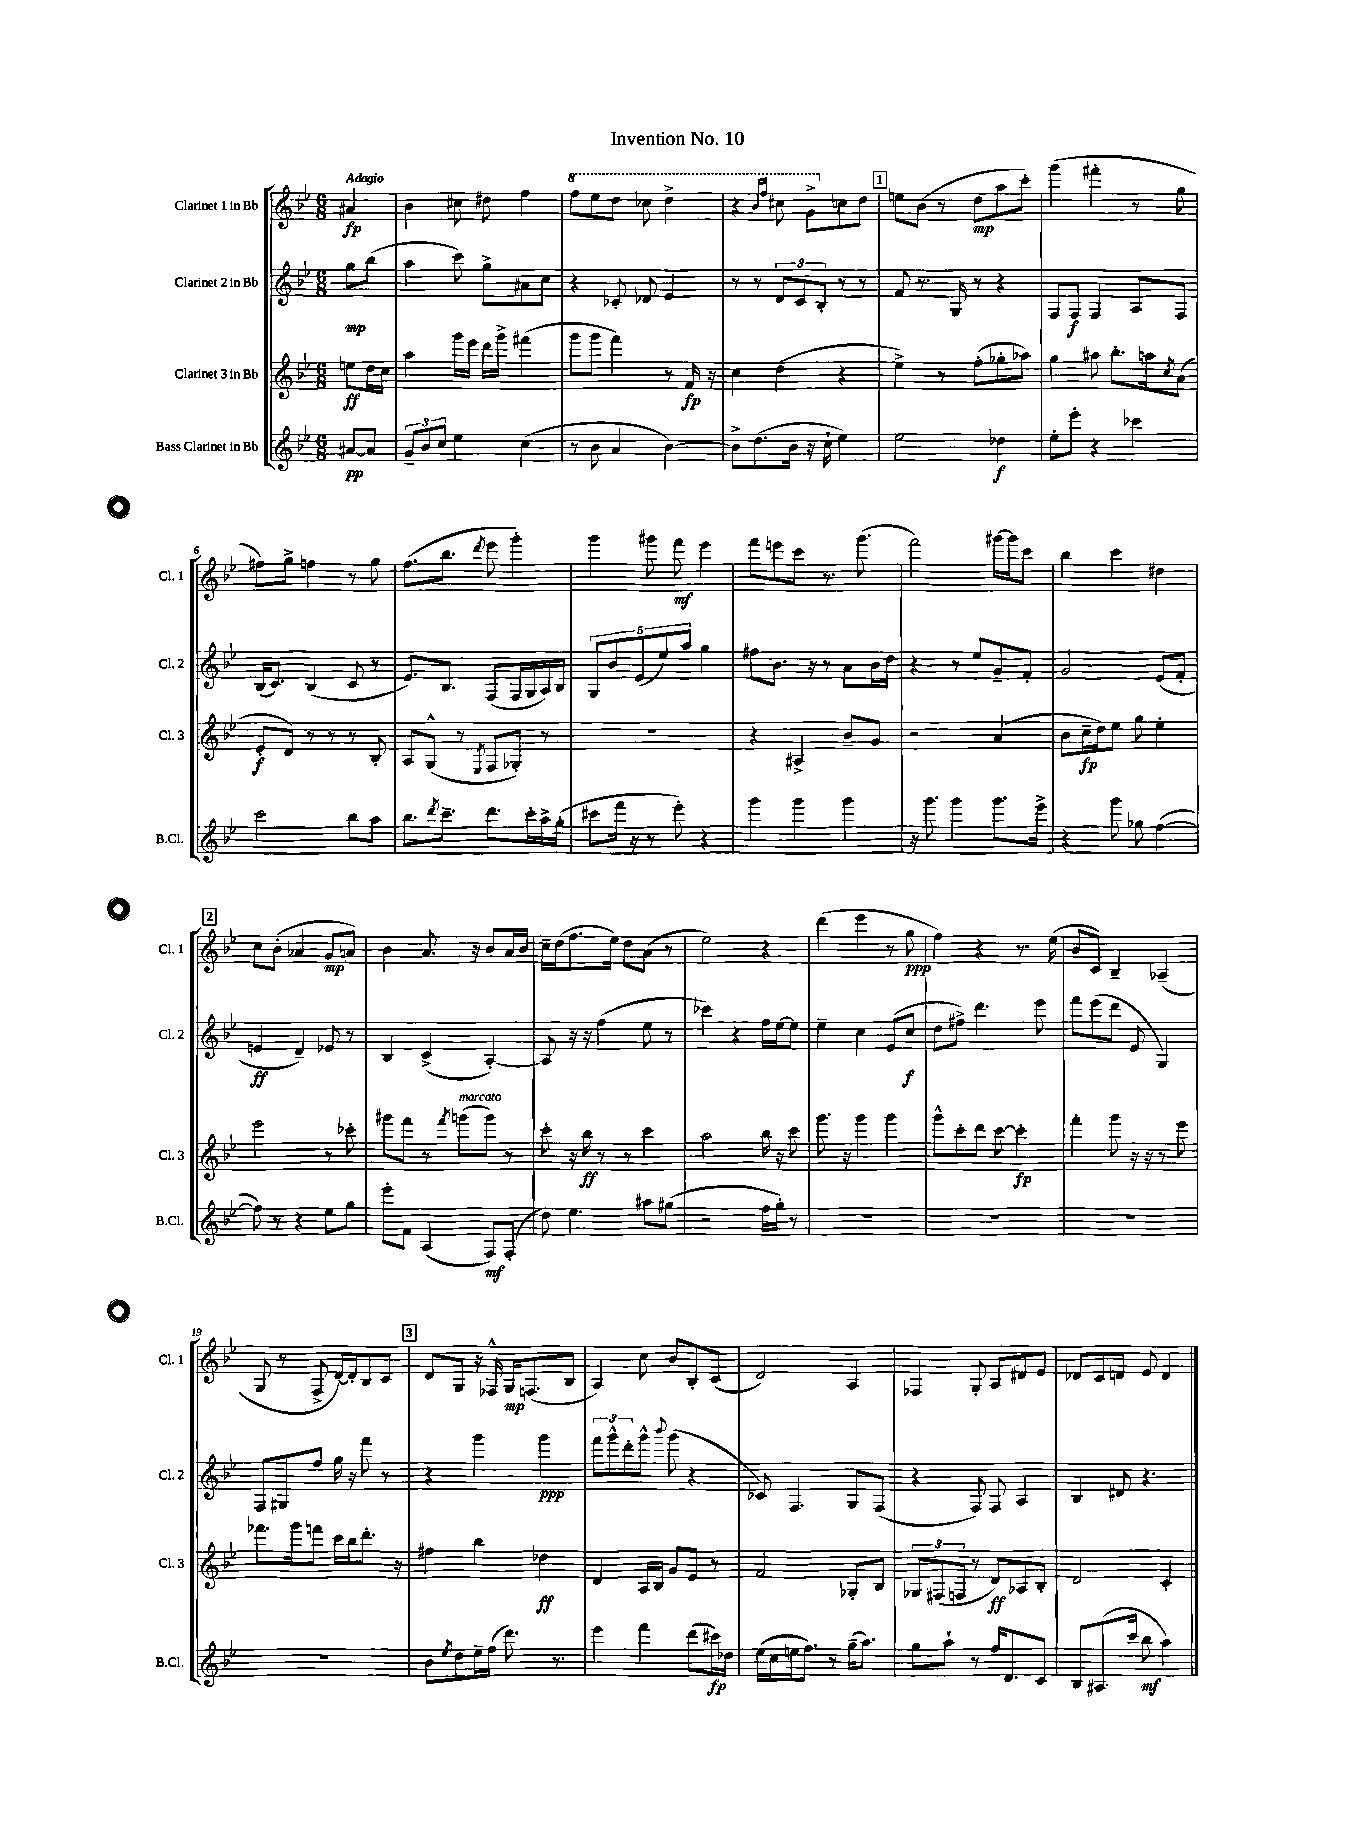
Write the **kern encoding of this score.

**kern	**dynam	**kern	**dynam	**kern	**dynam	**kern	**dynam
*part4	*part4	*part3	*part3	*part2	*part2	*part1	*part1
*staff4	*staff4	*staff3	*staff3	*staff2	*staff2	*staff1	*staff1
*I"Bass Clarinet in Bb	*	*I"Clarinet 3 in Bb	*	*I"Clarinet 2 in Bb	*	*I"Clarinet 1 in Bb	*
*I'B.Cl.	*	*I'Cl. 3	*	*I'Cl. 2	*	*I'Cl. 1	*
*clefG2	*	*clefG2	*	*clefG2	*	*clefG2	*
*k[b-e-]	*	*k[b-e-]	*	*k[b-e-]	*	*k[b-e-]	*
*M6/8	*	*M6/8	*	*M6/8	*	*M6/8	*
=	=	=	=	=	=	=	=
!	!	!	!	!	!	!LO:TX:a:B:t=Adagio	!
[8a#X/L	pp	8een\L	ff	8gg\L	mp	4a#X/	fp
8a#/J]	.	16dd\L	.	(8bb-\J	.	.	.
.	.	16cc\JJ	.	.	.	.	.
=1	=1	=1	=1	=1	=1	=1	=1
12g~/L	.	4aa\	.	4aa\	.	4b-\	.
12b-/	.	.	.	.	.	.	.
12cc/J	.	.	.	.	.	.	.
4ee-\	.	16ggg\LL	.	8ccc\)	.	8cc#X\	.
.	.	16eee-\JJ	.	.	.	.	.
.	.	16ddd\LL	.	8gg^\L	.	8dd#X\	.
.	.	16ggg^\JJ	.	.	.	.	.
(4cc\	.	(4fff#X\	.	8a#X\	.	4ff\	.
.	.	.	.	8cc\J	.	.	.
=2	=2	=2	=2	=2	=2	=2	=2
*	*	*	*	*	*	*8va	*
8r	.	8ggg\L	.	4r	.	8fff\L	.
8b-\	.	8ggg\J	.	.	.	8eee-\	.
4a/	.	4fff\)	.	8c-X'/	.	8ddd\J	.
.	.	.	.	8d-X/	.	8ccc-X\	.
[4b-\)	.	8r	.	4e-/	.	4ddd^\	.
.	.	16f/	fp	.	.	.	.
.	.	16r	.	.	.	.	.
=3	=3	=3	=3	=3	=3	=3	=3
8b-^\L]	.	4cc\	.	8r	.	4r	.
(8.dd\	.	.	.	8r	.	.	.
.	.	.	.	.	.	16qqbb-/LL	.
.	.	.	.	.	.	16qqfff/JJ	.
.	.	(4dd\	.	12d/L	.	8ccc#X\	.
16b-\Jk	.	.	.	.	.	.	.
.	.	.	.	12c/	.	.	.
16r	.	.	.	.	.	8gg^\L	.
.	.	.	.	12B-'/J	.	.	.
16cc`\	.	.	.	.	.	.	.
*	*	*	*	*	*	*X8va	*
4ee-\)	.	4r	.	8r	.	8ccn\	.
.	.	.	.	8r	.	8dd\J	.
!!LO:REH:place=s1:t=1
=4	=4	=4	=4	=4	=4	=4	=4
2ee-\	.	4ee-^\)	.	8f/	.	8een\L	.
.	.	.	.	8.r	.	(8b-\J	.
.	.	8r	.	.	.	8r	.
.	.	.	.	16G/	.	.	.
.	.	(8ff'\L	.	8r	.	8dd\L	mp
4dd-X\	f	8gg-X'\	.	4r	.	8aa\	.
.	.	8aa-X\J)	.	.	.	8ccc'\J)	.
=5	=5	=5	=5	=5	=5	=5	=5
8ee-'\L	.	4gg\	.	8F/L	.	(4ggg\	.
8eee-'\J	.	.	.	8F/J	f	.	.
4r	.	8aa#X\	.	4F/	.	4fff#X'\	.
.	.	8.bb-'\L	.	.	.	.	.
4ccc-X\	.	.	.	8A/L	.	8r	.
.	.	16aan\k	.	.	.	.	.
.	.	8qcc/	.	.	.	.	.
.	.	(8a\J	.	8F/J	.	8gg\	.
!!LO:LB:g=z
=6	=6	=6	=6	=6	=6	=6	=6
2ccc\	.	8e-'/L	f	(16B-/KL	.	8ff#X\L)	.
.	.	.	.	8.c/J)	.	.	.
.	.	8d/J)	.	.	.	8gg^\J	.
.	.	8r	.	(4B-/	.	4ffn\	.
.	.	8r	.	.	.	.	.
8bb-\L	.	8r	.	8c/	.	8r	.
8aa\J	.	8B-'/	.	8r	.	8gg\	.
=7	=7	=7	=7	=7	=7	=7	=7
8.bb-\L	.	8A/L	.	8.e-/L)	.	(8.ff\L	.
.	.	(8G^^/J	.	.	.	.	.
8qddd/	.	.	.	.	.	.	.
8.ccc~\J	.	.	.	8.B-/J	.	8.bb-\J	.
.	.	8r	.	.	.	.	.
.	.	8qE-/	.	.	.	8qddd/	.
8.ddd\L	.	8F/L	.	(8F/L	.	8eee-\	.
.	.	8G-X'/J)	.	16F/L	.	4ggg'\)	.
16ccc'\L	.	.	.	16G/	.	.	.
16aa^\	.	8r	.	16A/)	.	.	.
(16gg'\JJ	.	.	.	16B-/JJ	.	.	.
=8	=8	=8	=8	=8	=8	=8	=8
8ccc#X\L	.	2.r	.	10G/L	.	4ggg\	.
.	.	.	.	10b-/	.	.	.
16fff\Jk	.	.	.	.	.	.	.
16r	.	.	.	.	.	.	.
.	.	.	.	(10e-/	.	.	.
8r	.	.	.	.	.	8ggg#X\	.
.	.	.	.	10ee-/)	.	.	.
8eee-'\)	.	.	.	.	.	8fff\	mf
.	.	.	.	10aa/J	.	.	.
4r	.	.	.	4gg\	.	4eee-\	.
=9	=9	=9	=9	=9	=9	=9	=9
4ggg\	.	4r	.	8ff#X\L	.	8fff\L	.
.	.	.	.	8.b-\J	.	8eeen\	.
4ggg\	.	4A#X^/	.	.	.	8ccc\J	.
.	.	.	.	16r	.	.	.
.	.	.	.	8r	.	8.r	.
4ggg\	.	8b-~/L	.	8a\L	.	.	.
.	.	.	.	.	.	(8.ggg\	.
.	.	8g/J	.	16b-\L	.	.	.
.	.	.	.	16dd\JJ	.	.	.
=10	=10	=10	=10	=10	=10	=10	=10
16r	.	2r	.	4r	.	2fff\)	.
8.ggg\	.	.	.	.	.	.	.
4ggg\	.	.	.	8r	.	.	.
.	.	.	.	8ee-/L	.	.	.
8.ggg\L	.	(4a/	.	8g~/	.	[16ggg#X\LL	.
.	.	.	.	.	.	16ggg#\J]	.
.	.	.	.	8f'/J	.	8ccc\J	.
16eee-^\Jk	.	.	.	.	.	.	.
=11	=11	=11	=11	=11	=11	=11	=11
4r	.	8b-\L	.	2g/	.	4bb-\	.
.	.	16cc~\L	fp	.	.	.	.
.	.	16dd\J)	.	.	.	.	.
8ggg\	.	8ee-\J	.	.	.	4ccc\	.
8gg-X\	.	8gg\	.	.	.	.	.
([4ff\	.	4ee-'\	.	(8e-/L	.	4dd#X\	.
.	.	.	.	8f'/J	.	.	.
!!LO:LB:g=z
!!LO:REH:place=s1:t=2
=12	=12	=12	=12	=12	=12	=12	=12
8ff\])	.	2eee-\	.	4en/	ff	8cc\L	.
8r	.	.	.	.	.	(8b-'\J	.
4r	.	.	.	4d~/)	.	4a-X/	.
8ee-\L	.	8r	.	8e-X/	.	8g/L	mp
8gg\J	.	8ccc-X'\	.	8r	.	8an/J)	.
=13	=13	=13	=13	=13	=13	=13	=13
8eee-'\L	.	8ggg#X\L	.	4B-/	.	4b-\	.
8f\J	.	8fff\J	.	.	.	.	.
(4A/	.	8r	.	(4c^/	.	8.a/	.
.	.	8qfff/	.	.	.	.	.
!	!	!LO:TX:a:i:t=marcato	!	!	!	!	!
.	.	(8gggn\L	.	.	.	.	.
.	.	.	.	.	.	16r	.
8F/L)	mf	8ggg\J)	.	[4A'/)	.	8b-/L	.
(8F'/J	.	8r	.	.	.	16a/L	.
.	.	.	.	.	.	16b-/JJ	.
=14	=14	=14	=14	=14	=14	=14	=14
8dd\)	.	8ccc'\	.	8A/]	.	16cc~\LL	.
.	.	.	.	.	.	(16dd\J	.
4.ee-\	.	16r	.	16r	.	8.ff\	.
.	.	16bb-\	ff	16r	.	.	.
.	.	8r	.	(4ff\	.	.	.
.	.	.	.	.	.	16ee-\Jk)	.
.	.	8r	.	.	.	8dd\L	.
8aa#X\L	.	4ccc\	.	8ee-\	.	(8a\J	.
(8gg#X\J	.	.	.	8r	.	8r	.
=15	=15	=15	=15	=15	=15	=15	=15
2r	.	2aa\	.	4ccc-X\)	.	2ee-\)	.
.	.	.	.	4r	.	.	.
16ff\LL	.	16bb-\	.	16ff\LL	.	4r	.
16gg'\JJ)	.	16r	.	[16ee-\J	.	.	.
8r	.	8ccc\	.	8ee-\J]	.	.	.
=16	=16	=16	=16	=16	=16	=16	=16
2.r	.	8.ggg\	.	4ee-~\	.	(4ddd\	.
.	.	16r	.	.	.	.	.
.	.	4ggg\	.	4cc\	.	4eee-\	.
.	.	4ggg\	.	(8e-/L	.	8r	.
.	.	.	.	8cc/J	f	8gg\	ppp
=17	=17	=17	=17	=17	=17	=17	=17
2.r	.	8ggg^^\L	.	8dd\L	.	4ff\)	.
.	.	8ccc'\	.	8ff#X^\J)	.	.	.
.	.	8ddd\J	.	4.ddd\	.	4r	.
.	.	[8ccc\	.	.	.	.	.
.	.	4ccc'\]	fp	.	.	8.r	.
.	.	.	.	8eee-\	.	.	.
.	.	.	.	.	.	(16ee-\	.
=18	=18	=18	=18	=18	=18	=18	=18
2.r	.	4fff'\	.	8fff\L	.	8b-/L	.
.	.	.	.	(8eee-\	.	8c/J)	.
.	.	8ggg\	.	8ddd\J	.	4B-~/	.
.	.	16r	.	8e-/	.	.	.
.	.	16r	.	.	.	.	.
.	.	8r	.	4G/)	.	(4A-X~/	.
.	.	8eee-\	.	.	.	.	.
!!LO:LB:g=z
=19	=19	=19	=19	=19	=19	=19	=19
2.r	.	8.fff-X\L	.	8F/L	.	8G/	.
.	.	.	.	8G#X/	.	8r	.
.	.	16ggg\k	.	.	.	.	.
.	.	8fffn\J	.	8ff/J	.	8F^/	.
.	.	16ccc\LL	.	16gg\	.	[16d/LL)	.
.	.	16bb-\J	.	16r	.	16d'/J]	.
.	.	8.ddd'\J	.	8fff\	.	8B-/	.
.	.	.	.	8r	.	8c/J	.
.	.	16r	.	.	.	.	.
!!LO:REH:place=s1:t=3
=20	=20	=20	=20	=20	=20	=20	=20
8b-\L	.	4ff#X\	.	4r	.	8d/L	.
8qee-/	.	.	.	.	.	.	.
8dd\	.	.	.	.	.	8G/J	.
16ee-~\L	.	4bb-\	.	4ggg\	.	16r	.
(16ff\JJ	.	.	.	.	.	16F-X^^/	.
8.ddd\)	.	.	.	.	.	16G/KL	mp
.	.	.	.	.	.	(8.Fn/	.
.	.	4dd-X\	ff	4ggg\	ppp	.	.
8.r	.	.	.	.	.	.	.
.	.	.	.	.	.	8B-/J	.
=21	=21	=21	=21	=21	=21	=21	=21
4eee-\	.	4d/	.	12fff\L	.	4A/)	.
.	.	.	.	12ggg^^\	.	.	.
.	.	.	.	12ddd'\	.	.	.
4fff\	.	16A/LL	.	8ggg^^\J	.	8cc\	.
.	.	16B-/JJ	.	.	.	.	.
.	.	.	.	8qqbbb-/	.	.	.
.	.	8g/L	.	(8ggg\	.	8b-/L	.
(8ddd\L	.	8e-/J	.	4r	.	8B-'/	.
16ccc#X\L)	fp	8r	.	.	.	(8c/J	.
16dd-X\JJ	.	.	.	.	.	.	.
=22	=22	=22	=22	=22	=22	=22	=22
(16ee-\LL	.	2f/	.	8c-X/)	.	2d/)	.
16cc\	.	.	.	.	.	.	.
16een\J	.	.	.	4.F/	.	.	.
8.ff\J)	.	.	.	.	.	.	.
8r	.	.	.	.	.	.	.
(16gg~\KL	.	8G-X'/L	.	8G/L	.	4A/	.
8.aa\J)	.	.	.	.	.	.	.
.	.	8B-/J	.	(8F/J	.	.	.
=23	=23	=23	=23	=23	=23	=23	=23
8gg\L	.	12G-X/L	.	4r	.	4F-X/	.
.	.	(12F#X/	.	.	.	.	.
8aa`\J	.	.	.	.	.	.	.
.	.	12Fn/J	.	.	.	.	.
8r	.	8r	.	8F/)	.	8G'/	.
16ff/KL	.	8d/L)	ff	8F/	.	8A/L	.
8.d/	.	.	.	.	.	.	.
.	.	8A-X/	.	4A/	.	8d#X/	.
8c/J	.	8B-'/J	.	.	.	8e-/J	.
=24	=24	=24	=24	=24	=24	=24	=24
8B-/L	.	2d/	.	4B-/	.	8d-X/L	.
(8.A#X/	.	.	.	.	.	8c/	.
.	.	.	.	8d#X/	.	8dn/J	.
16ccc/Jk	.	.	.	.	.	.	.
8bb-\	mf	.	.	4.r	.	8e-/	.
4aa\)	.	4c'/	.	.	.	4d/	.
==	==	==	==	==	==	==	==
*-	*-	*-	*-	*-	*-	*-	*-
